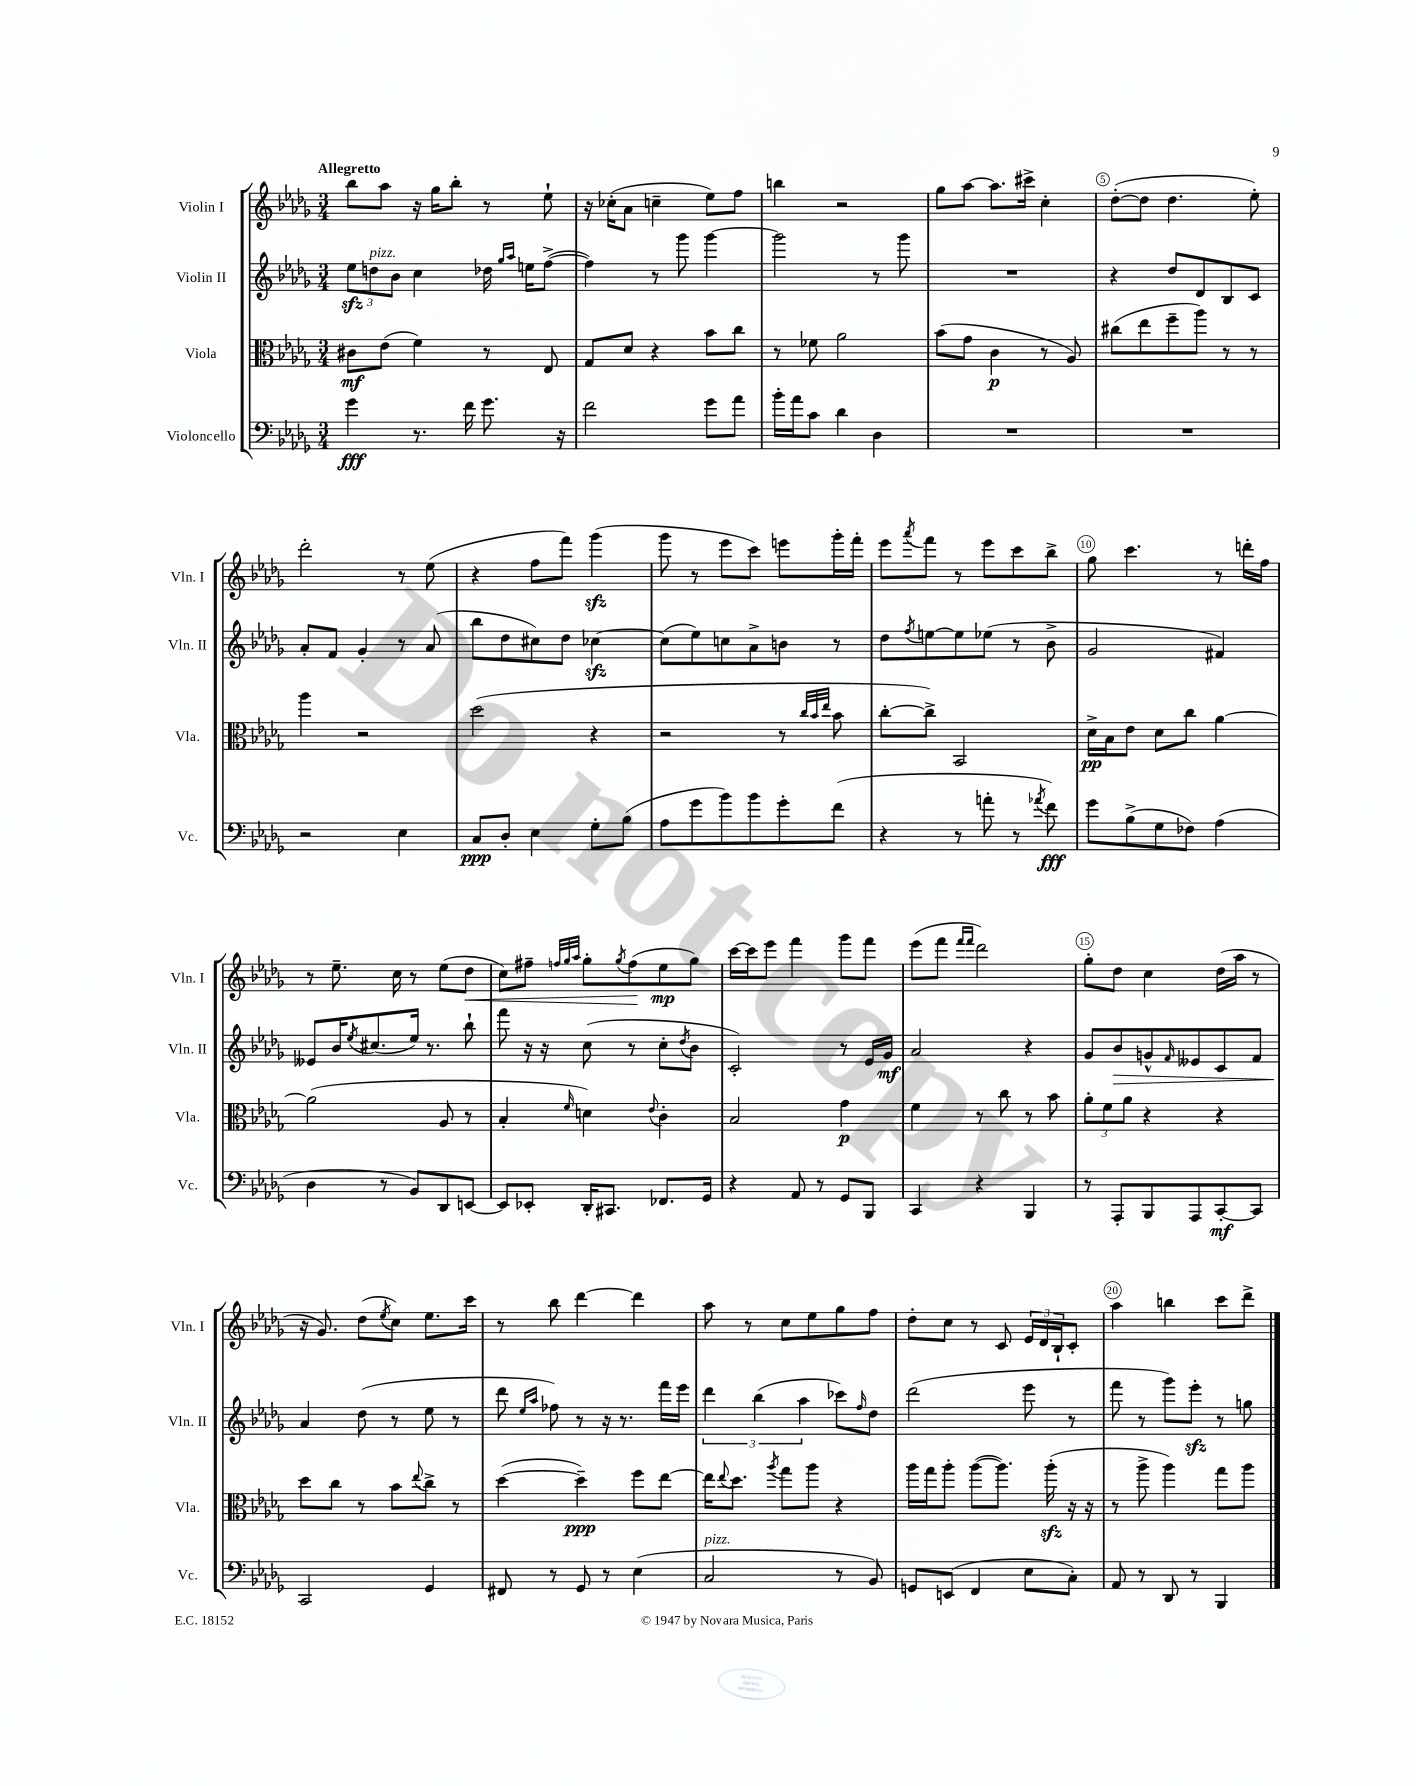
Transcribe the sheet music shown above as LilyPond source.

<<
\new StaffGroup <<
\new Staff = "s0" \with { instrumentName = "Violin I" shortInstrumentName = "Vln. I" } {
    \clef treble \key des \major \numericTimeSignature \time 3/4 \tempo "Allegretto"
    bes''8 aes''8 r16 ges''16 bes''8-. r8 ees''8-! |
    r16 ces''16-.( aes'8 c''4-- ees''8) f''8 |
    b''4 r2 |
    ges''8 aes''8~ aes''8. cis'''16-> c''4-. |
    des''8~-.( des''8 des''4. ees''8-.) |
    des'''2-. r8 ees''8( |
    r4 f''8 f'''8) ges'''4\sfz( |
    ges'''8 r8 ees'''8 c'''8) e'''8 ges'''16-. f'''16-. |
    ees'''8 \acciaccatura { aes'''8 } f'''8 r8 ees'''8 c'''8 bes''8-> |
    ges''8 c'''4. r8 d'''16-. f''16 |
    r8 ees''8.-- c''16 r8 ees''8( des''8\< |
    c''8) fis''8-- \grace { f''32 ges''32 aes''32 } ges''8-. \acciaccatura { ges''8 } f''8\!( ees''8\mp ges''8) |
    c'''16~ c'''16 ees'''8 f'''4 ges'''8 f'''8 |
    ees'''8( f'''8 \grace { f'''16 f'''16 } des'''2) |
    ges''8-. des''8 c''4 des''16( aes''16 r8 |
    r16 ges'8.) des''8( \acciaccatura { ees''8 } c''8) ees''8. c'''16 |
    r8 bes''8 des'''4~ des'''4 |
    aes''8 r8 c''8 ees''8 ges''8 f''8 |
    des''8-. c''8 r8 c'8 \tuplet 3/2 { ees'16 des'16 bes16-! } c'8-. |
    aes''4 b''4 c'''8 des'''8-> \bar "|." |
}
\new Staff = "s1" \with { instrumentName = "Violin II" shortInstrumentName = "Vln. II" } {
    \clef treble \key des \major \numericTimeSignature \time 3/4
    \tuplet 3/2 { ees''8\sfz d''8^\markup { \italic "pizz." } bes'8 } c''4 des''16 \grace { ges''16 aes''16 } e''16 f''8~->( |
    f''4) r8 ges'''8 ges'''4~ |
    ges'''2 r8 ges'''8 |
    R2. |
    r4 des''8 des'8 bes8 c'8 |
    aes'8-. f'8 ges'4-. r8 aes'8( |
    bes''8 des''8 cis''8) des''8 ces''4~\sfz |
    ces''8( ees''8) c''8 aes'8-> b'8 r8 |
    des''8 \acciaccatura { f''8 } e''8~ e''8 ees''8( r8 bes'8-> |
    ges'2 fis'4) |
    eeses'8 bes'16 \acciaccatura { ees''8 } cis''8.( ees''16) r8. bes''8-! |
    f'''8 r16 r16 c''8( r8 c''8-. \acciaccatura { des''8 } bes'8 |
    c'2-.) r8 ees'16 ges'16\mf |
    aes'2 r4 |
    ges'8 bes'8\> g'8-^ \grace { f'16 } eeses'8 c'8 f'8 |
    aes'4\! des''8( r8 ees''8 r8 |
    des'''8 \grace { ees''16 aes''16 } fes''8) r8 r16 r8. f'''16 ees'''16 |
    \tuplet 3/2 { des'''4 bes''4( aes''4 } ces'''8) \grace { f''16 } des''8 |
    des'''2( ees'''8 r8 |
    f'''8 r8 ges'''8) ees'''8-.\sfz r8 g''8 \bar "|." |
}
\new Staff = "s2" \with { instrumentName = "Viola" shortInstrumentName = "Vla." } {
    \clef alto \key des \major \numericTimeSignature \time 3/4
    cis'8\mf ees'8( f'4) r8 ees8 |
    ges8 des'8 r4 bes'8 c''8 |
    r8 fes'8 aes'2 |
    bes'8( ges'8 c'4\p r8 aes8) |
    cis''8( ees''8 f''8-- aes''8) r8 r8 |
    aes''4 r2 |
    des''2( r4 |
    r2 r8 \grace { c''32 bes'32 ees''32 } bes'8 |
    c''8~-. c''8->) bes,2 |
    des'16->\pp bes16 ees'8 des'8 c''8 aes'4~ |
    aes'2( aes8 r8 |
    bes4-. \grace { f'16 } d'4) \appoggiatura { ees'8 } c'4-. |
    bes2 ges'4\p |
    f'4 r8 c''8 r8 bes'8 |
    \tuplet 3/2 { aes'8-. f'8 aes'8 } r4 r4 |
    des''8 c''8 r8 bes'8 \appoggiatura { ees''8 } c''8-> r8 |
    des''4~( des''4--\ppp) f''8 ees''8~ |
    ees''16 \appoggiatura { ees''8 } des''8. \acciaccatura { aes''8 } ges''8 aes''8 r4 |
    aes''16 ges''16 aes''8-. aes''8~( aes''8.) aes''16-.\sfz( r16 r16 |
    r8 aes''8-> aes''4) ges''8 aes''8 \bar "|." |
}
\new Staff = "s3" \with { instrumentName = "Violoncello" shortInstrumentName = "Vc." } {
    \clef bass \key des \major \numericTimeSignature \time 3/4
    ges'4\fff r8. f'16 ges'8. r16 |
    f'2 ges'8 aes'8 |
    bes'16-. aes'16 c'8 des'4 des4 |
    R2. |
    R2. |
    r2 ees4 |
    c8\ppp des8-. ees4 ges8-. bes8( |
    aes8 ges'8 bes'8) bes'8 ges'8-. f'8( |
    r4 r8 a'8-. r8 \acciaccatura { aes'8 } f'8\fff) |
    ges'8 bes8->( ges8 fes8) aes4( |
    des4 r8 bes,8) des,8 e,8~ |
    e,8 ees,8-. des,16-. cis,8. fes,8. ges,16 |
    r4 aes,8 r8 ges,8 bes,,8 |
    c,4 r4 bes,,4 |
    r8 aes,,8-. bes,,8 aes,,8 c,8~-.\mf c,8 |
    c,2 ges,4 |
    fis,8 r8 ges,8 r8 ees4( |
    c2^\markup { \italic "pizz." } r8 bes,8) |
    g,8 e,8( f,4 ees8 c8-.) |
    aes,8 r8 des,8 r8 bes,,4 \bar "|." |
}
>>
>>
\layout { \context { \Score \override BarNumber.break-visibility = ##(#f #t #t) barNumberVisibility = #(every-nth-bar-number-visible 5) \override BarNumber.stencil = #(make-stencil-circler 0.1 0.3 ly:text-interface::print) } }
